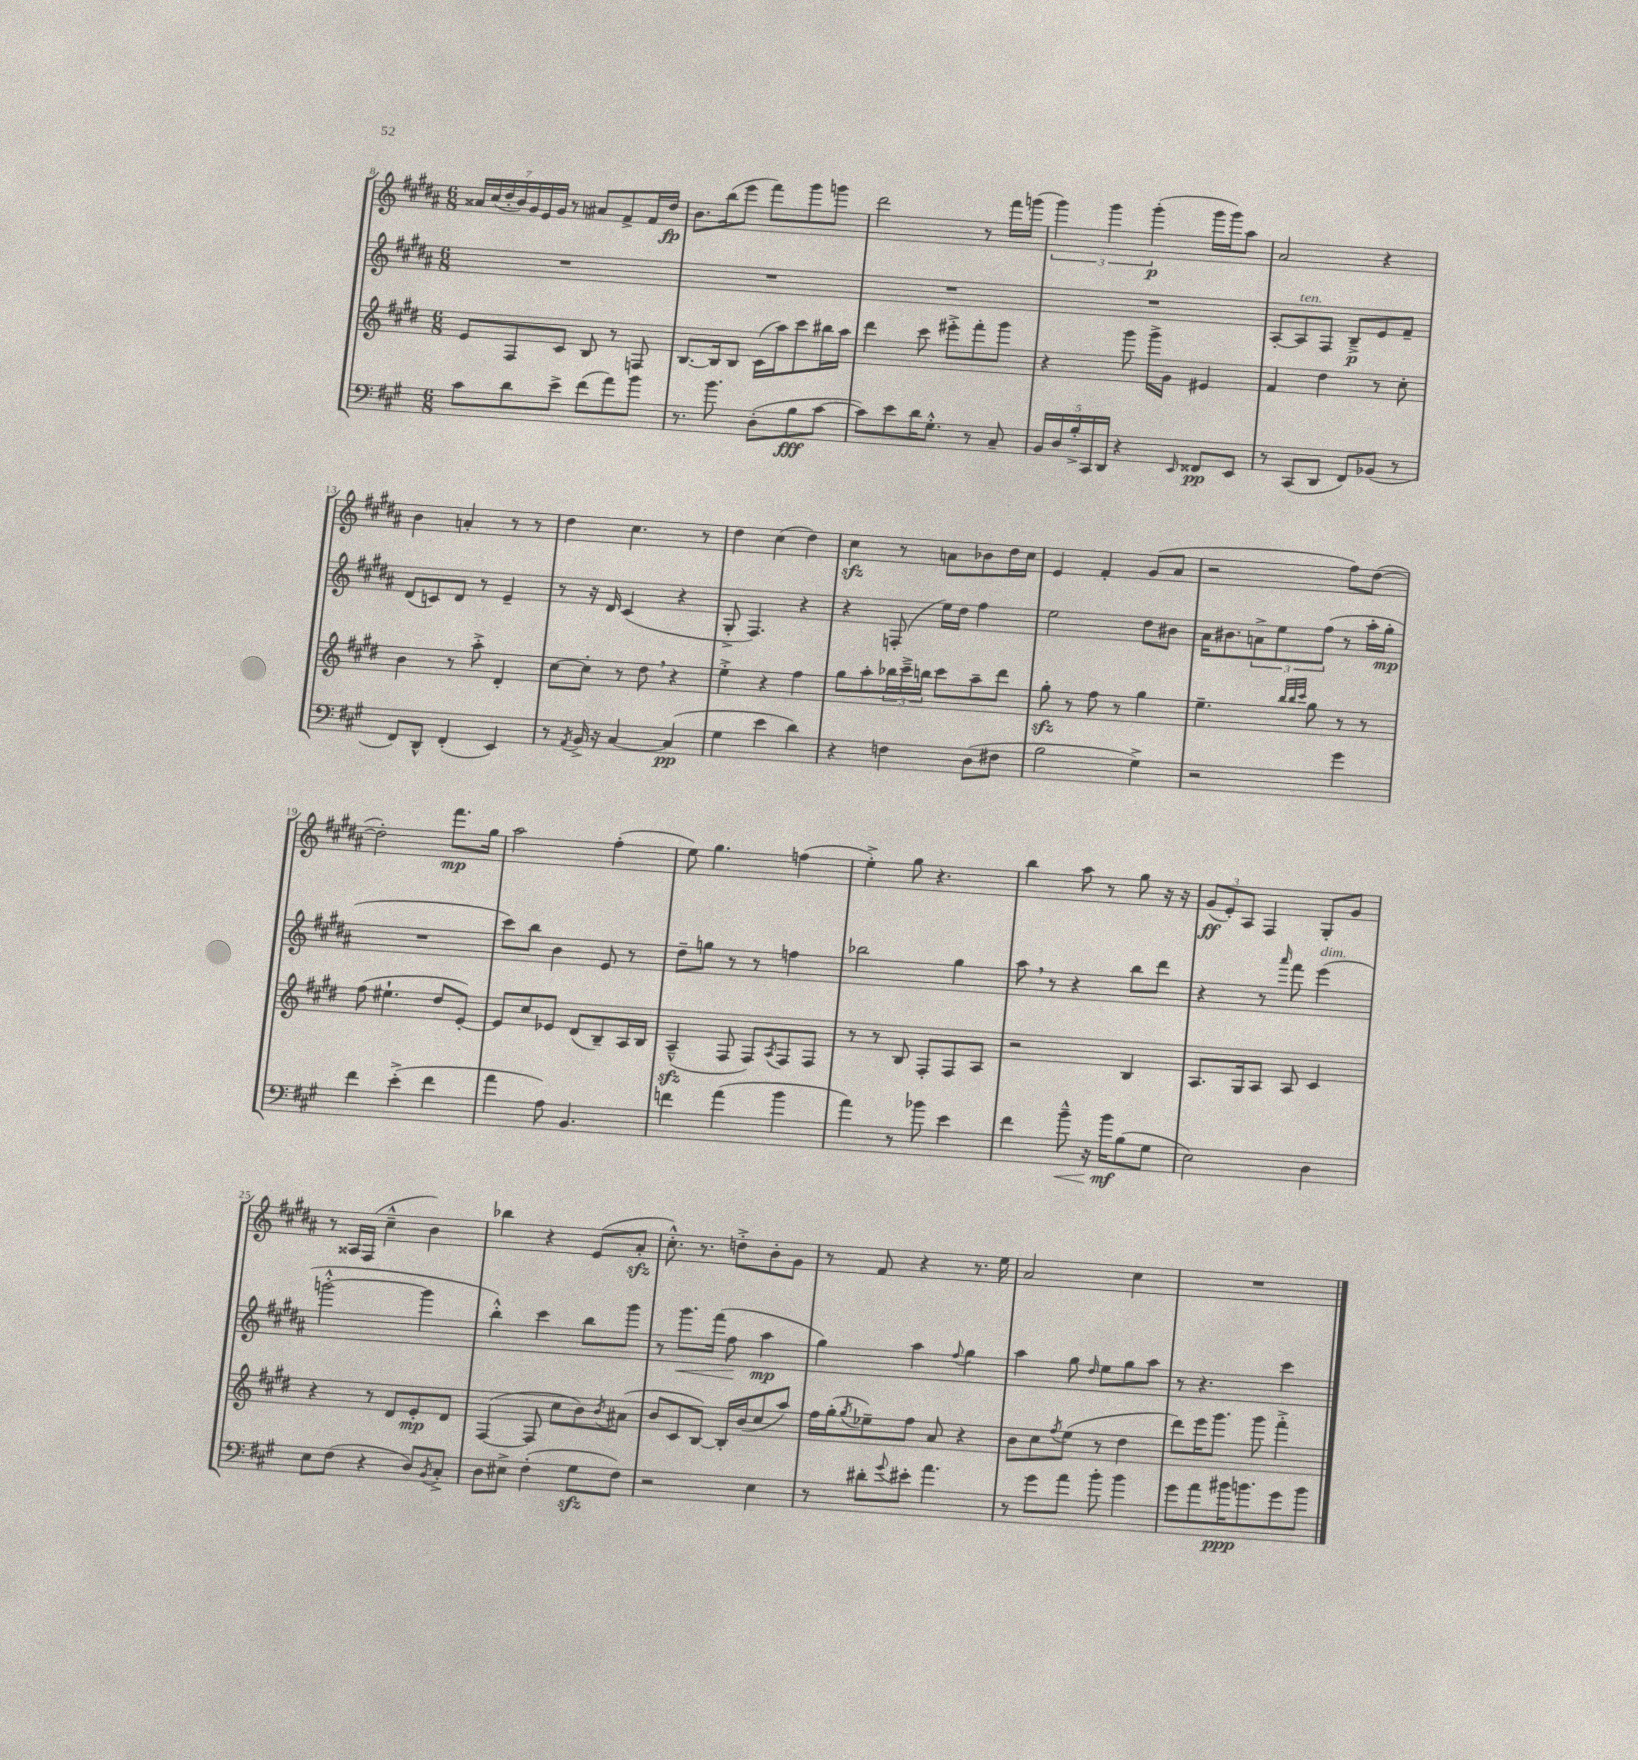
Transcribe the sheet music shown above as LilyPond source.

<<
\new StaffGroup <<
\new Staff = "s0" {
    \clef treble \key b \major \numericTimeSignature \time 6/8
    \tuplet 7/4 { aisis'16 cis''16( dis''16-. b'16) gis'16 e'16 gis'16 } r8 ais'8 fis'8-> fis'16 dis''16\fp |
    b'8. b''16( e'''8 fis'''8) gis'''8 g'''8 |
    dis'''2 r8 fis'''16 g'''16( |
    \tuplet 3/2 { gis'''4) gis'''4 gis'''4-.\p( } gis'''16 gis'''16) ais''8 |
    ais'2 r4 |
    b'4 a'4-. r8 r8 |
    dis''4 cis''4. r8 |
    dis''4 cis''4( dis''4) |
    cis''4\sfz r8 a'8 bes'8 dis''16 cis''16 |
    e'4 fis'4-. gis'8( ais'8 |
    r2 fis''8) dis''8~( |
    dis''2-.) fis'''8.\mp gis''16 |
    ais''2 fis''4-.( |
    e''8) gis''4. f''4( |
    e''4-.->) gis''8 r4. |
    b''4 ais''8 r8 gis''8 r16 r16 |
    \tuplet 3/2 { gis'8\ff( e'8-.) ais8 } fis4 gis8-. gis'8 |
    r8 aisis16 fis16( cis''4---^ b'4) |
    bes''4 r4 e'8( ais'8-.\sfz |
    cis''8.-.-^) r8. d''8-.-> b'8-. gis'8 |
    r8 fis'8 r4 r8. e''16 |
    ais'2 cis''4 |
    R2. \bar "|." |
}
\new Staff = "s1" {
    \clef treble \key b \major \numericTimeSignature \time 6/8
    R2. |
    R2. |
    R2. |
    R2. |
    ais8~-. ais8^\markup { \italic "ten." } fis8 b8--->\p e'8 fis'8-- |
    dis'8( c'8) dis'8 r8 e'4-- |
    r8 r16 dis'16 cis'4( r4 |
    gis8-.-> fis4.) r4 |
    r4 f8-.( e''16) dis''16 fis''4 |
    e''2 dis''8 bis'8 |
    ais'16 bis'8. \tuplet 3/2 { a'8-> e''8 fis''8( } r8 ais''16-. gis''16-.\mp |
    R2. |
    cis'''8) b''8 b'4 e'8 r8 |
    dis''8-- g''8 r8 r8 f''4 |
    bes''2 gis''4 |
    ais''8 \breathe r8 r4 b''8 dis'''8 |
    r4 r8 \grace { ais'''16 } fis'''8 e'''4^\markup { \italic "dim." }( |
    g'''2~-.-^ g'''4 |
    b''4-.-^) cis'''4 b''8 gis'''8 |
    r8 gis'''8.\< fis'''16( fis''8\! ais''4\mp |
    gis''4) ais''4 \appoggiatura { fis''8 } gis''4 |
    ais''4 gis''8 \grace { dis''16 } e''8 gis''8 ais''8 |
    r8 r4. cis'''4 \bar "|." |
}
\new Staff = "s2" {
    \clef treble \key e \major \numericTimeSignature \time 6/8
    e'8 fis8 cis'8 b8 r8 f8 |
    b8.~ b16 b8 cis'16( a''16) cis'''8 bis''16 a''16 |
    dis'''4 cis'''8 eis'''8-.-> fis'''8-. gis'''8 |
    r4 gis'''8 gis'''16-> gis'16 eis'4 |
    fis'4 dis''4 r8 cis''8-. |
    b'4 r8 a''8-.-> dis'4-. |
    cis''8~ cis''8-. r8 dis''8 \breathe r4 |
    e''4-.-> r4 fis''4 |
    gis''8 a''8-. \tuplet 3/2 { bes''16 cis'''16---> b''16 } cis'''8 a''8-- dis'''8 |
    gis''8-.\sfz r8 fis''8 r8 gis''4 |
    e''4.-- \grace { b''32 b''32 cis'''32 } gis''8 r8 r8 |
    fis''8( eis''4.-! dis''8 e'8~-.) |
    e'8 cis''8 ees'8 dis'8( b8--) a16 b16 |
    a4---^\sfz( fis8 fis8) \acciaccatura { a8 } fis8 fis8 |
    r8 r8 b8 fis8-. fis8 a8 |
    r2 b4 |
    a8. gis16 a8 a8 cis'4 |
    r4 r8 dis'8 e'8-.\mp dis'8 |
    fis4~( fis8 cis''8 b'8) \acciaccatura { b'8 } ais'8( |
    b'8 cis'8 b8~) b16-. b'16( cis''8 a''8) |
    fis''16 gis''16-.( \acciaccatura { gis''8 } ees''8--) fis''8 a'8 r4 |
    b'8 cis''8 \acciaccatura { fis''8 } e''8( r8 dis''4 |
    dis'''8) e'''16 gis'''8. gis'''8 fis'''4-.-> \bar "|." |
}
\new Staff = "s3" {
    \clef bass \key a \major \numericTimeSignature \time 6/8
    cis'8 d'8 e'8-> fis'8( a'8) b'8 |
    r8. b'8. d8-.( b8\fff cis'8~ |
    cis'8) e'8 d'16 gis8.-.-^ r8 cis8-- |
    \tuplet 5/4 { b,16 d16 b16-.-> cis,16 d,16 } r4 \grace { e,16 } fisis,8\pp e,8 |
    r8 cis,8( d,8 fis,8) bes,8( r8 |
    fis,8) d,8-^ fis,4-.( e,4) |
    r8 \acciaccatura { a,8 } b,16-> r16 cis4~ cis4\pp( |
    gis4 e'4 d'4) |
    r4 f4 d8( fis8 |
    b2 gis4->) |
    r2 gis'4 |
    fis'4 e'4-.->( fis'4 |
    a'4 a8) b,4. |
    f'4 a'4( b'4 |
    a'4) r8 bes'8 e'4 |
    fis'4 b'8---^\< r16 b'16\mf\! b8( gis8 |
    e2) d4 |
    e8 fis8( r4 d8) \acciaccatura { b,8 } cis8-.-> |
    d8 eis8-> fis4-.( gis8\sfz fis8) |
    r2 e4 |
    r8 dis'8-. \appoggiatura { gis'8 } eis'8-. a'4. |
    r8 gis'8 a'8 b'8-. b'4 |
    gis'8 a'8 bis'16\ppp b'8. gis'8 b'8 \bar "|." |
}
>>
>>
\layout { \context { \Score currentBarNumber = #8 } }
